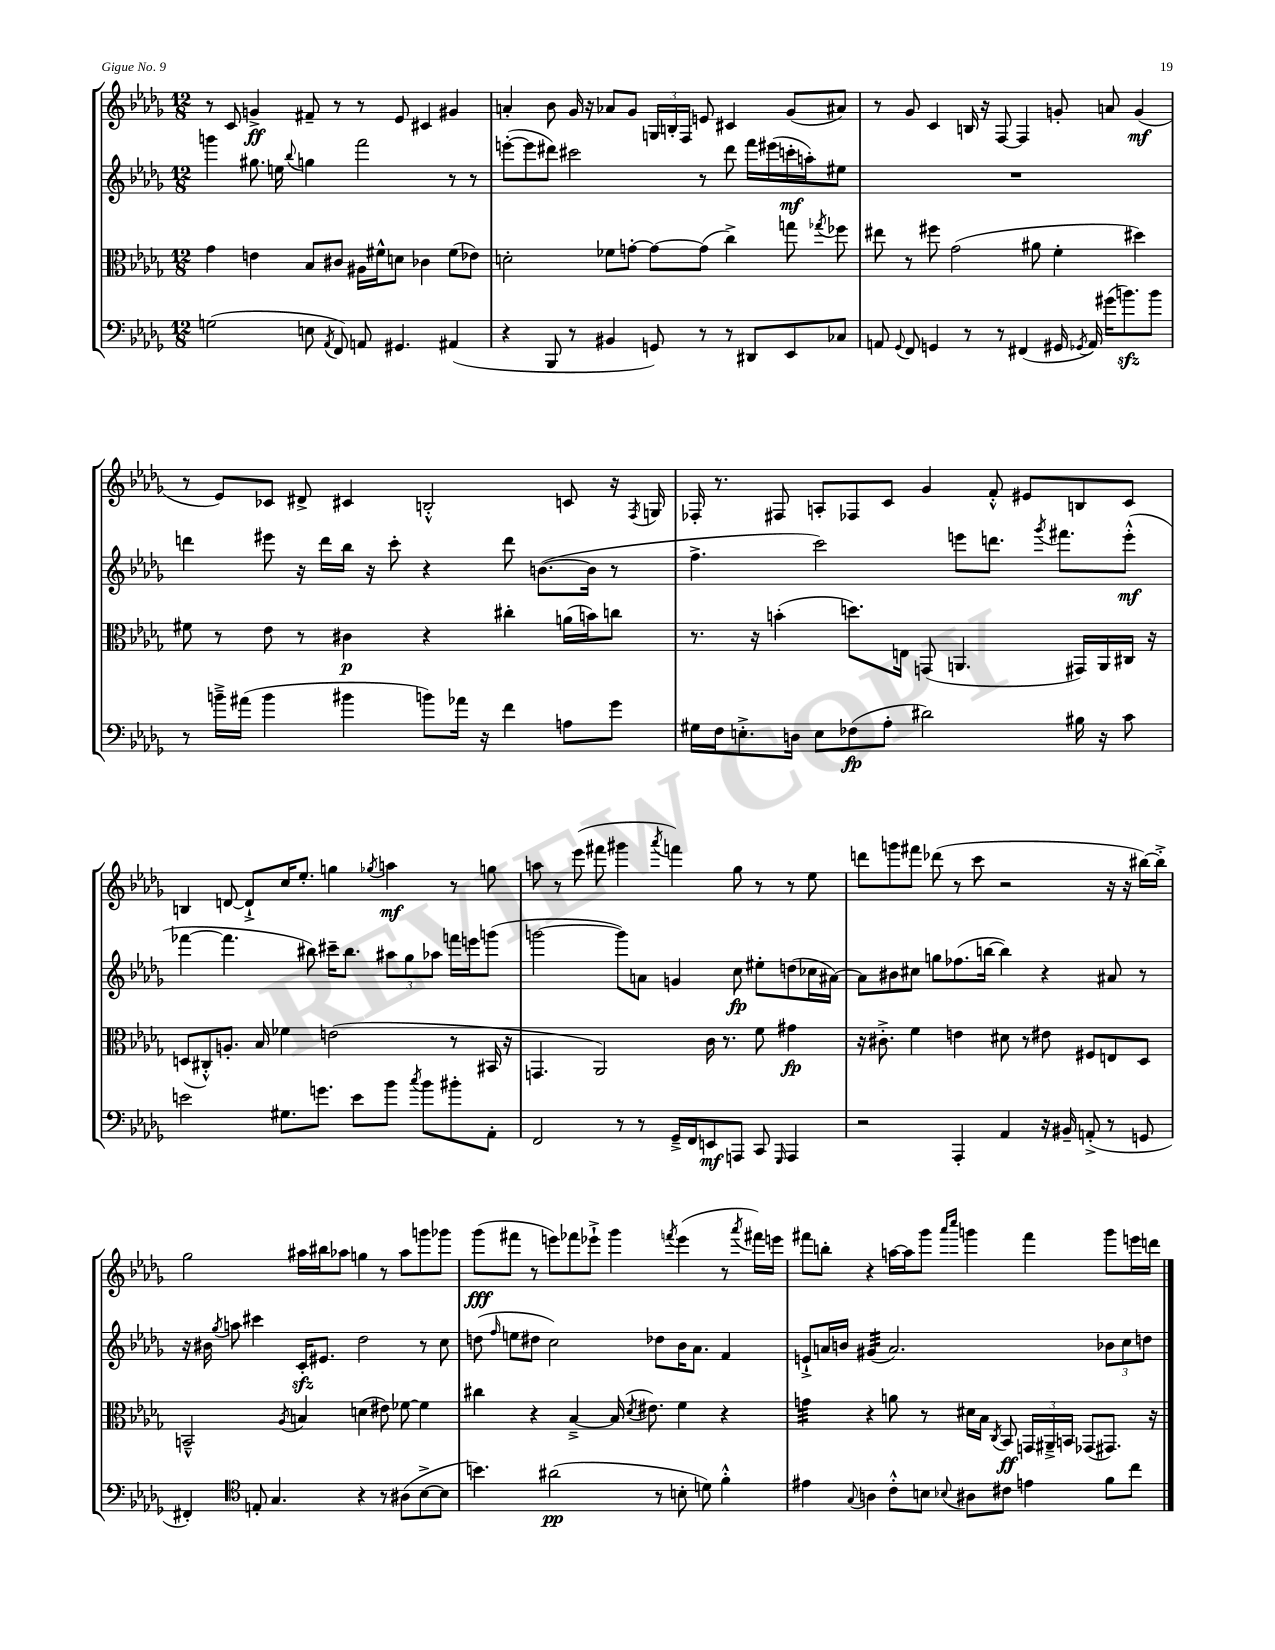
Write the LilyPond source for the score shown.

<<
\new StaffGroup <<
\new Staff = "s0" {
    \clef treble \key des \major \numericTimeSignature \time 12/8
    \autoBeamOff r8 c'8 g'4->\ff fis'8-- r8 r8 ees'8 cis'4 gis'4 |
    a'4-. bes'8 ges'16 r16 aes'8[ ges'8] \tuplet 3/2 { g16[ b16-. f16] } e'8 cis'4 ges'8[( ais'8]) |
    r8 ges'8 c'4 b16 r16 f8~ f4 g'8-. a'8 g'4\mf( |
    r8 ees'8[) ces'8] dis'8-> cis'4 b2-.-^ c'8 r16 \acciaccatura { f8 } g16 |
    fes16-. r8. fis8 a8[-. fes8 c'8] ges'4 f'8-.-^ eis'8[ b8 c'8] |
    b4 d'8~ d'8[-!-> c''16 ees''8.]-. g''4 \acciaccatura { ges''8 } a''4\mf r8 g''8 |
    a''8 r8 ees'''8( fis'''8 gis'''4 \acciaccatura { aes'''8 } f'''4) ges''8 r8 r8 ees''8 |
    d'''8[ g'''8 fis'''8] des'''8( r8 c'''8 r2 r16 r16 bis''16[~) bis''16]-.-> |
    ges''2 ais''16[ bis''16 aes''8] g''4 r8 aes''8[ g'''8 ges'''8] |
    ges'''8[\fff( fis'''8] r8 e'''8[) fes'''8 ees'''8]-!-> ges'''4 \acciaccatura { f'''8 } ees'''4( r8 \acciaccatura { aes'''8 } fis'''16[) e'''16] |
    fis'''8[ b''8]-. r4 a''16[~ a''16 ges'''8] \grace { aes'''16[ c''''16] } g'''4 fis'''4 g'''8[ e'''16 d'''16] \bar "|." |
}
\new Staff = "s1" {
    \clef treble \key des \major \numericTimeSignature \time 12/8
    \autoBeamOff g'''4 gis''8. e''16 \appoggiatura { bes''8 } g''4 f'''2 r8 r8 |
    e'''8[~-.( e'''8 dis'''8]) cis'''2 r8 dis'''8 f'''16[ eis'''16( c'''16-.\mf a''16-.) eis''8] |
    R1. |
    d'''4 eis'''8 r16 d'''16[ bes''16] r16 c'''8-. r4 d'''8 b'8.[~( b'16] r8 |
    f''4.-> c'''2) e'''8[ d'''8.] \acciaccatura { ges'''8 } fis'''8.[ e'''8]-.-^\mf( |
    fes'''4~ fes'''4. bis''8) cis'''16[-- bis''8.] \tuplet 3/2 { ais''8[ ges''8 aes''8] } f'''16[ e'''16 g'''8]( |
    g'''2~ g'''8[) a'8] g'4 c''8\fp eis''8[-. d''8( ces''16 ais'16]~) |
    ais'8[ bis'8 cis''8] g''8[ fes''8.( b''16]~ b''4) r4 ais'8 r8 |
    r16 bis'16 \acciaccatura { ges''8 } a''8 cis'''4 c'16[-.\sfz eis'8.] des''2 r8 c''8 |
    d''8( \grace { f''16 } e''8[ dis''8] c''2) des''8[ bes'16 aes'8.] f'4 |
    e'8[-!-> a'16 b'16] gis'4:32( a'2.) \tuplet 3/2 { bes'8[ c''8 d''8] } \bar "|." |
}
\new Staff = "s2" {
    \clef alto \key des \major \numericTimeSignature \time 12/8
    \autoBeamOff ges'4 e'4 bes8[ cis'8] ais16[ fis'16-^ d'8] ces'4 fis'8[( ees'8]) |
    d'2-. fes'8[ g'8]~-. g'8[~ g'8]( c''4->) g''8 \acciaccatura { ges''8 } fes''8 |
    eis''8 r8 fis''8 ges'2( ais'8 f'4-. dis''4) |
    fis'8 r8 ees'8 r8 cis'4\p r4 cis''4-. a'16[( b'16) c''8] |
    r8. r16 b'4-.( d''8.[) e16] g,8( a,4. gis,16[) a,16 cis16] r16 |
    d8[( cis8-.-^) a8.]-. bes16 fes'4 e'2( r8 bis,16 r16 |
    g,4. aes,2) c'16 r8. f'8 gis'4\fp |
    r16 cis'8.-.-> f'4 e'4 dis'8 r8 eis'8 fis8[ e8 des8] |
    b,2---^ \acciaccatura { aes8 } b4 d'4( eis'8) fes'8~ fes'4 |
    cis''4 r4 bes4~---> bes16( \acciaccatura { des'8 } eis'8.) f'4 r4 |
    g'4:32 r4 a'8 r8 dis'16[ bes16] \acciaccatura { c8 } bes,8\ff \tuplet 3/2 { g,16[ ais,16---> b,16] } ges,8[( gis,8.]) r16 \bar "|." |
}
\new Staff = "s3" {
    \clef bass \key des \major \numericTimeSignature \time 12/8
    \autoBeamOff g2( e8 \acciaccatura { aes,8 } f,8) a,8 gis,4. ais,4( |
    r4 bes,,8 r8 bis,4 g,8) r8 r8 dis,8[ ees,8 ces8] |
    a,8 \appoggiatura { ges,8 } f,8 g,4 r8 r8 fis,4( gis,16 \acciaccatura { ges,8 } a,16) gis'16[( b'8.\sfz) b'8] |
    r8 b'16[---> ais'16]( b'4 bis'4 b'8[) aes'16] r16 f'4 a8[ ges'8] |
    gis16[ f16 e8.-.-> d16] e8[ fes8\fp( aes8]-. dis'2) bis16 r16 c'8 |
    e'2 gis8.[ g'8.] e'8[ bes'8] \acciaccatura { c''8 } bes'8[ bis'8-. aes,8]-. |
    f,2 r8 r8 ges,16[---> f,16 e,8\mf a,,8] c,8 \grace { ges,,16 } a,,4 |
    r2 aes,,4-. aes,4 r16 bis,16-- a,8-.->( r8 g,8 |
    fis,4-.) \clef tenor e8-. ges4. r4 r8 ais8[( bes8~-> bes8] |
    b'4.) ais'2\pp( r8 b8-. d'8) f'4-.-^ |
    eis'4 \appoggiatura { ges8 } a4 c'8[-.-^ b8] \appoggiatura { bes8 } ais8[ cis'8] e'4 f'8[ c''8] \bar "|." |
}
>>
>>
\layout { \context { \Score \remove "Bar_number_engraver" } }
